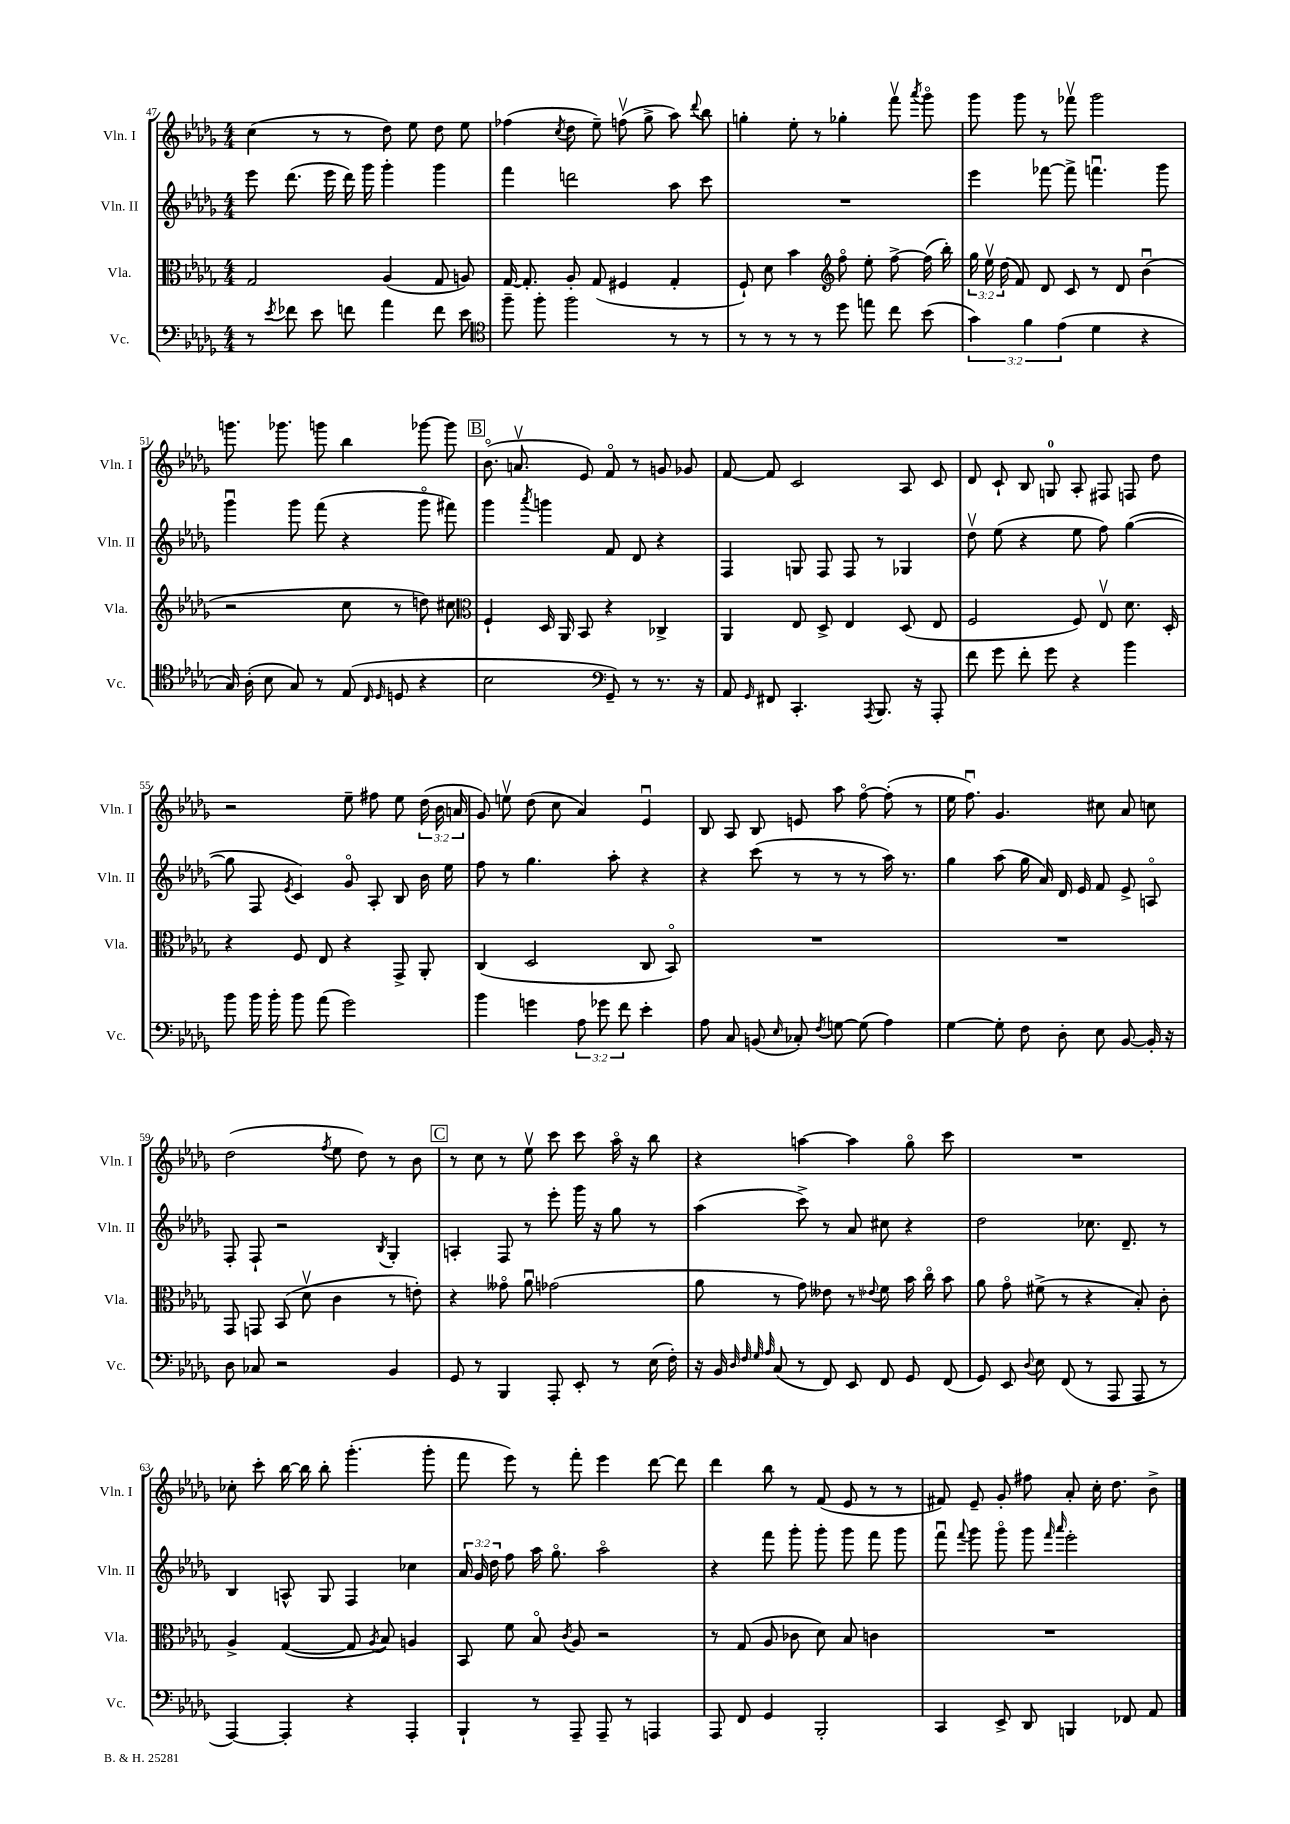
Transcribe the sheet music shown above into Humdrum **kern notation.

**kern	**kern	**kern	**kern
*staff4	*staff3	*staff2	*staff1
*clefF4	*clefC3	*clefG2	*clefG2
*k[b-e-a-d-g-]	*k[b-e-a-d-g-]	*k[b-e-a-d-g-]	*k[b-e-a-d-g-]
*M4/4	*M4/4	*M4/4	*M4/4
8r	2G-/	8eee-\	(4cc\
8qe-/	.	.	.
8f-\	.	(8.ddd-\	.
8e-\	.	.	8r
.	.	16eee-\	.
8f\	.	16ddd-\)	8r
.	.	16ggg-\	.
4a-\	(4A-/	4ggg-'\	8dd-\)
.	.	.	8ee-\
8f\	8G-/	4ggg-\	8dd-\
8e-\	8A/)	.	8ee-\
=	=	=	=
*clefC4	*	*	*
8ff~\	[16G-/	4fff\	(4ff-\
.	8.G-'/]	.	.
8ff'\	.	.	.
.	.	.	8qcc/
2ff\	8A-'/	2ddd\	8dd-\
.	(8G-/	.	8ee-~\)
.	4F#/	.	(8ffv\
.	.	.	8gg-^\
8r	4G-'/	8aa-\	8aa-\)
.	.	.	8qqddd-/
8r	.	8ccc\	8bb-\
=	=	=	=
8r	8F`/)	1r	4gg'\
8r	8d-\	.	.
8r	4b-\	.	8ee-'\
8r	.	.	8r
*	*clefG2	*	*
8dd-\	8ffo\	.	4gg-'\
8ee\	8ee-'\	.	.
8cc\	[8ff^\	.	8fffv\
.	.	.	8qaaa-/
(8b-\	(16ff\]	.	8ggg-o\
.	16bb-'\)	.	.
=	=	=	=
6g-\)	24gg-\	4eee-\	8ggg-\
.	24ee-v\	.	.
.	(24dd-\	.	.
.	8f/)	.	8ggg-\
6f\	.	.	.
.	8d-/	[8fff-\	8r
(6e-\	.	.	.
.	8c/	8fff-^\]	8fff-v\
4d-\	8r	4.fffu\	2ggg-\
.	8d-/	.	.
4r	(4b-u\	.	.
.	.	8ggg-\	.
=	=	=	=
16G-/)	2r	4ggg-u\	8.ggg\
(16A-'\	.	.	.
8B-\	.	.	.
.	.	.	8.ggg-\
8G-/)	.	8ggg-\	.
8r	.	(8fff\	8ggg\
(8E-/	8cc\	4r	4bb-\
16qqC/	.	.	.
16qqD-/	.	.	.
8D/	8r	.	.
4r	8dd\)	8ggg-o\	[8ggg-\
.	8cc#\	8fff#\)	8ggg-\]
=	=	=	=
*	*clefC3	*	*
2B-\	4F`/	4ggg-\	(8.b-o\
.	.	.	8.av/
.	.	8qaaa-/	.
.	16D-/	4ggg\	.
.	16AA-/	.	.
.	8BB-/	.	8e-/)
*clefF4	*	*	*
8GG-~/)	4r	8f/	8fo/
8r	.	8d-/	8r
8.r	4C-^/	4r	8g/
.	.	.	8g-/
16r	.	.	.
=	=	=	=
8AA-/	4AA-/	4F/	[8f/
16qqGG-/	.	.	.
8FF#/	.	.	8f/]
4.CC'/	8E-/	8G/	2c/
.	8D-^/	8F/	.
.	4E-/	8F/	.
8qAAA-/	.	.	.
8.BBB-/	.	8r	.
.	(8D-/	4G-/	8A-/
16r	.	.	.
8AAA-'/	8E-/	.	8c/
=	=	=	=
8f\	2F/	8dd-v\	8d-/
8g-\	.	(8ee-\	8c`/
8f'\	.	4r	8B-/
8g-\	.	.	8G/
4r	8F/)	8ee-\	8A-'/
.	8E-v/	8ff\)	8F#/
4b-\	8.d-\	([4gg-\	8F/
.	.	.	8dd-\
.	16D-'/	.	.
=	=	=	=
8b-\	4r	8gg-\]	2r
16b-\	.	8F/	.
16b-'\	.	.	.
.	.	8qe-/	.
8b-\	8F/	4c/)	.
(8a-\	8E-/	.	.
2g-\)	4r	8g-o/	8ee-~\
.	.	8A-'/	8ff#\
.	8GG-^/	8B-/	8ee-\
.	8AA-'/	16b-\	(24dd-\
.	.	.	24b-\
.	.	16ee-\	.
.	.	.	24a/
=	=	=	=
4b-\	(4C/	8ff\	8g-/)
.	.	8r	8eev\
4g\	2D-/	4.gg-\	(8dd-\
.	.	.	8cc\
12A-\	.	.	4a-/)
12g-\	.	.	.
.	.	8aa-'\	.
12f\	.	.	.
4e-'\	8C/	4r	4e-u/
.	8BB-o/)	.	.
=	=	=	=
8A-\	1r	4r	8B-/
8C/	.	.	8A-/
(8BB/	.	(8ccc\	8B-/
16qqE-/	.	.	.
8C-'/)	.	8r	8e/
8qF/	.	.	.
[8G\	.	8r	8aa-\
(8G\]	.	8r	[8ffo\
4A-\)	.	16aa-\)	(8ff'\]
.	.	8.r	.
.	.	.	8r
=	=	=	=
[4G-\	1r	4gg-\	16ee-\
.	.	.	8.ffu\)
8G-'\]	.	(8aa-\	4.g-/
8F\	.	16gg-\	.
.	.	16a-/)	.
8D-'\	.	16d-/	.
.	.	16e-/	.
8E-\	.	8f/	8cc#\
[8BB-/	.	8e-^/	8a-/
16BB-'/]	.	8Ao/	8cc\
16r	.	.	.
=	=	=	=
8D-\	8GG-/	8F'/	(2dd-\
8C-/	8GG/	8F`/	.
2r	(8BB-/	2r	.
.	8d-v\	.	.
.	.	.	8qff/
.	4c\	.	8ee-\
.	.	.	8dd-\)
.	.	8qB-/	.
4BB-/	8r	4G-'/	8r
.	8e'\)	.	8b-\
=	=	=	=
8GG-/	4r	4A'/	8r
8r	.	.	8cc\
4BBB-/	8g--o\	8F/	8r
.	8a-u\	8r	8ee-v\
8AAA-'/	(2g-\	8eee-'\	8ccc\
8EE-'/	.	16ggg-\	8ccc\
.	.	16r	.
8r	.	8gg-\	16aa-o\
.	.	.	16r
(16E-\	.	8r	8bb-\
16F'\)	.	.	.
=	=	=	=
16r	8a-\	(4aa-\	4r
16BB-/	.	.	.
32qqD-/	.	.	.
32qqF/	.	.	.
32qqG-/	.	.	.
32qqA-/	.	.	.
(8C/	8r	.	.
8r	8g-\)	8ccc^\)	[4aa\
8FF/)	8e--\	8r	.
8EE-/	8r	8a-/	4aa\]
.	8qqe-/	.	.
8FF/	8f\	8cc#\	.
8GG-/	16b-\	4r	8gg-o\
.	16cco\	.	.
(8FF/	8b-\	.	8ccc\
=	=	=	=
8GG-/)	8a-\	2dd-\	1r
8EE-/	8g-o\	.	.
8qqD-/	.	.	.
8E-\	(8f#^\	.	.
(8FF/	8r	.	.
8r	4r	8.cc-\	.
8AAA-/	.	.	.
.	.	8.d-~/	.
8AAA-/	8B-'/)	.	.
8r	8c'\	8r	.
=	=	=	=
[4AAA-/)	4A-^/	4B-/	8cc-'\
.	.	.	8ccc'\
4AAA-'/]	([4G-/	8A^^/	[16bb-\
.	.	.	16bb-\]
.	.	8G-/	8bb-'\
4r	8G-/]	4F/	(4.ggg-'\
.	8qA-/	.	.
.	8B-/)	.	.
4AAA-'/	4A/	4cc-\	.
.	.	.	8ggg-'\
=	=	=	=
4BBB-`/	8BB-/	24a-/	8fff\
.	.	24g-/	.
.	.	24dd-\	.
.	8f\	8ff\	8eee-\)
8r	8B-o/	16aa-\	8r
.	.	8.gg-o\	.
.	8qc/	.	.
8AAA-~/	8A-/	.	8fff'\
8AAA-~/	2r	2aa-o\	4eee-\
8r	.	.	.
4AAA/	.	.	[8ddd-\
.	.	.	8ddd-\]
=	=	=	=
8AAA-/	8r	4r	4ddd-\
8FF/	(8G-/	.	.
4GG-/	8A-/	8fff\	8bb-\
.	8c-\	8ggg-'\	8r
2BBB-'/	8d-\)	8ggg-'\	(8f/
.	8B-/	8ggg-\	8e-/
.	4c\	8fff\	8r
.	.	8ggg-\	8r
=	=	=	=
4CC/	1r	8fffu\	8f#/)
.	.	8qqfff/	.
.	.	8ggg-\	8e-~/
8EE-^/	.	8ggg-o\	8g-'/
8DD-/	.	8ggg-\	8ff#\
.	.	16qqfff/	.
.	.	16qqaaa-/	.
4BBB/	.	2eee-'\	8a-'/
.	.	.	16cc'\
.	.	.	8.dd-\
8FF-/	.	.	.
8AA-/	.	.	8b-^\
==	==	==	==
*-	*-	*-	*-
